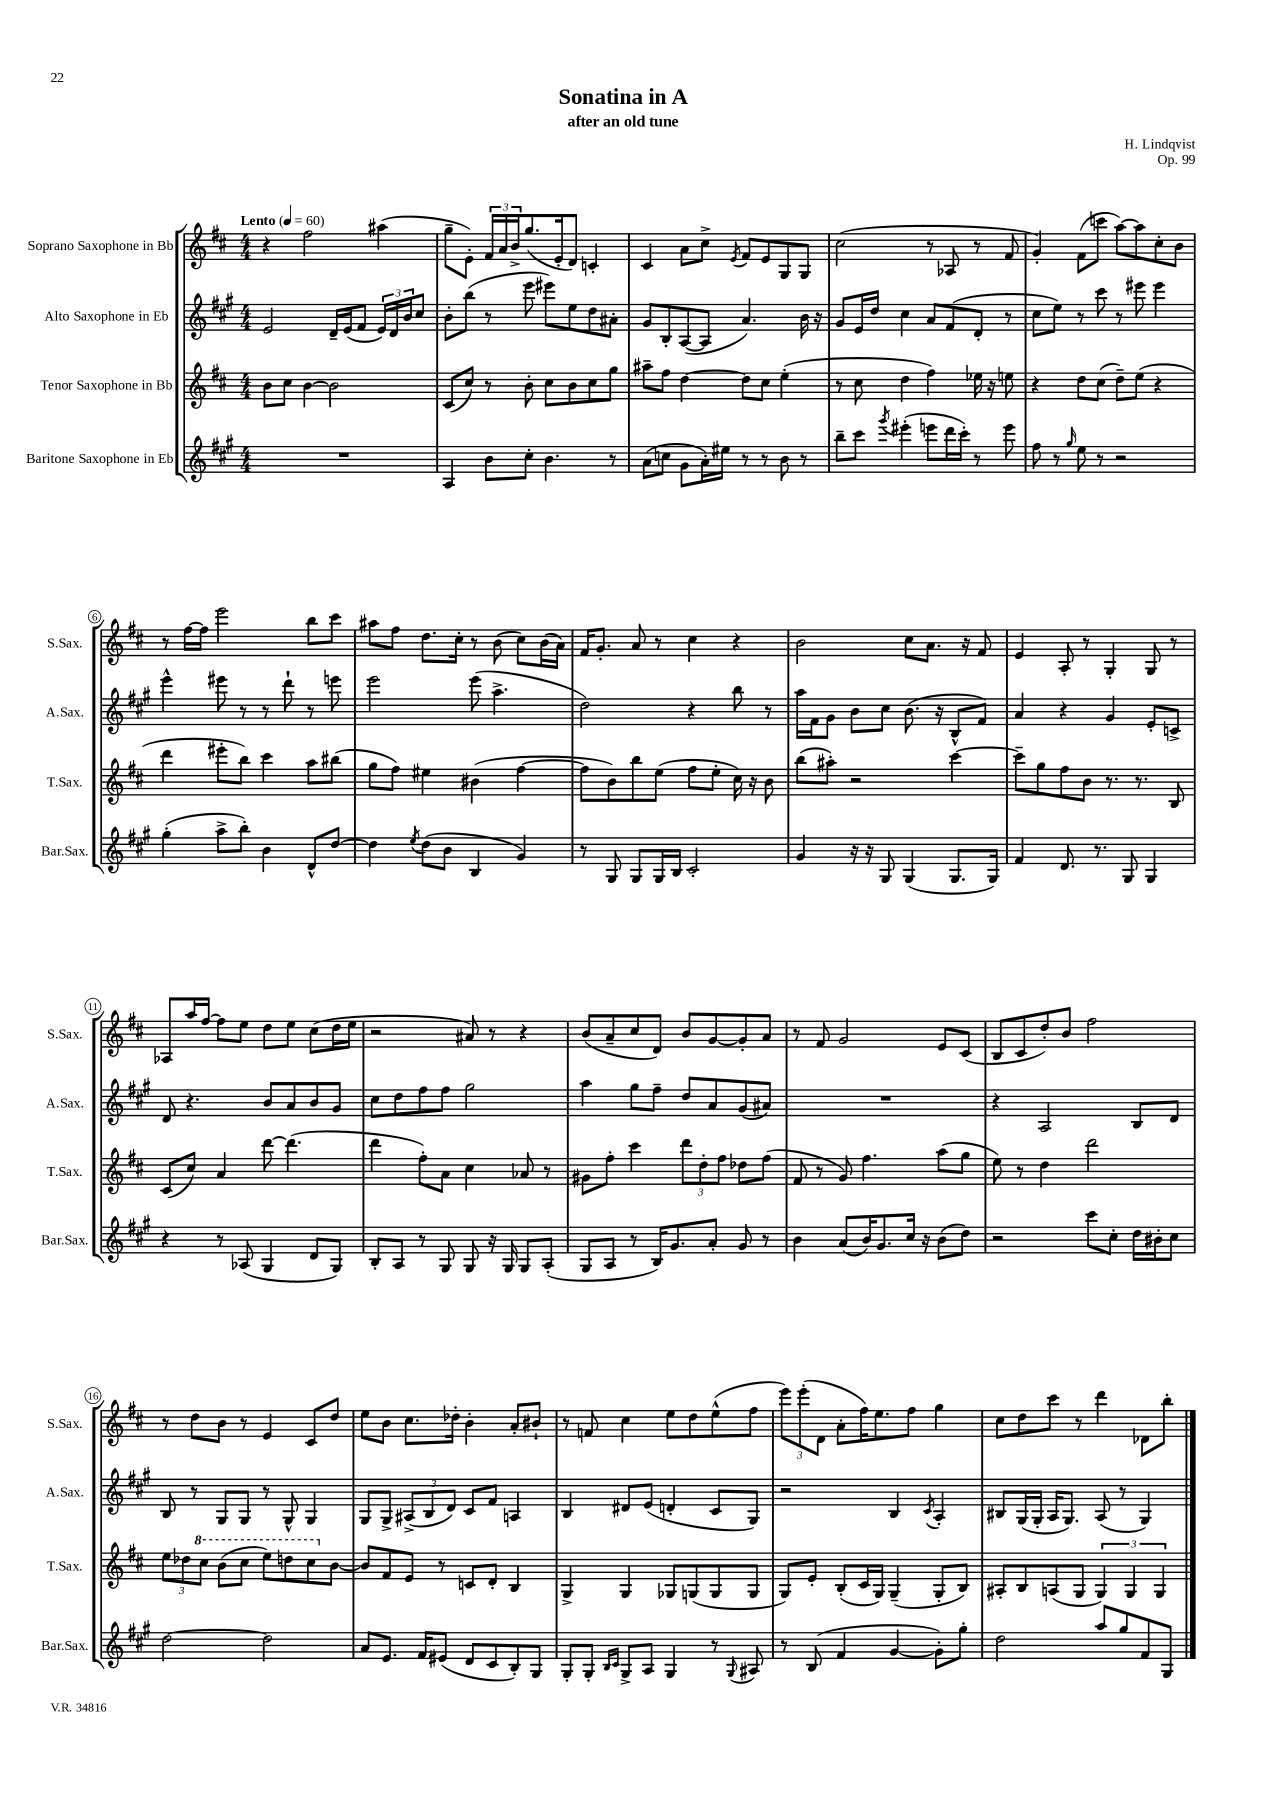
\header { title = "Sonatina in A" composer = "H. Lindqvist" subtitle = "after an old tune" opus = "Op. 99" }
<<
\new StaffGroup <<
\new Staff = "s0" \with { instrumentName = "Soprano Saxophone in Bb" shortInstrumentName = "S.Sax." } {
    \clef treble \key d \major \numericTimeSignature \time 4/4 \tempo "Lento" 4 = 60
    r4 fis''2 ais''4( |
    g''8-- e'8-.) \tuplet 3/2 { fis'16 a'16 b'16-> } g''8.( e'16-. d'8) c'4-. |
    cis'4 a'8 cis''8-> \acciaccatura { e'8 } fis'8 e'8 g8 g8 |
    cis''2( r8 aes8 r8 fis'8 |
    g'4-.) fis'8( c'''8 a''8~) a''8 cis''8-. b'8 |
    r8 fis''16~ fis''16 e'''2 b''8 cis'''8 |
    ais''8 fis''8 d''8. cis''16-. r8 b'8( cis''8) b'16( a'16) |
    fis'16 g'8.-. a'8 r8 cis''4 r4 |
    b'2 cis''8 a'8. r16 fis'8 |
    e'4 a8-. r8 g4-. g8 r8 |
    aes8 a''16 fis''16~ fis''8 e''8 d''8 e''8 cis''8( d''16 e''16 |
    r2 ais'8) r8 r4 |
    b'8( a'8-- cis''8 d'8) b'8 g'8~ g'8-. a'8 |
    r8 fis'8 g'2 e'8 cis'8( |
    b8 cis'8 d''8-.) b'8 fis''2 |
    r8 d''8 b'8 r8 e'4 cis'8 d''8 |
    e''8 b'8 cis''8. des''16-. b'4-. a'8-. bis'8-! |
    r8 f'8 cis''4 e''8 d''8 e''8-^( fis''8 |
    \tuplet 3/2 { e'''8) e'''8-.( d'8 } a'8-. fis''16) e''8. fis''8 g''4 |
    cis''8 d''8 cis'''8 r8 d'''4 des'8 b''8-. \bar "|." |
}
\new Staff = "s1" \with { instrumentName = "Alto Saxophone in Eb" shortInstrumentName = "A.Sax." } {
    \clef treble \key a \major \numericTimeSignature \time 4/4
    e'2 d'16-- e'16( fis'8 \tuplet 3/2 { e'16) d'16 b'16 } cis''8 |
    b'8-. b''8( r8 e'''8 eis'''8) e''8 d''8 ais'8-. |
    gis'8 b8-. a8~( a8 a'4.) b'16 r16 |
    gis'8 e'16 d''16 cis''4 a'8 fis'8( d'8-. r8 |
    cis''8 e''8) r8 cis'''8 r8 eis'''8 eis'''4 |
    e'''4-^ eis'''8 r8 r8 d'''8-! r8 e'''8 |
    e'''2 e'''8( a''4.-> |
    d''2) r4 b''8 r8 |
    a''16 fis'16 gis'8 b'8 cis''8 b'8.( r16 b8-^ fis'8) |
    a'4 r4 gis'4 e'8-. c'8-> |
    d'8 r4. b'8 a'8 b'8 gis'8 |
    cis''8 d''8 fis''8 fis''8 gis''2 |
    a''4 gis''8 fis''8-- d''8 a'8 gis'8( ais'8) |
    R1 |
    r4 a2 b8 d'8 |
    b8 r8 gis8 gis8 r8 gis8-^ gis4 |
    gis8 gis8-> \tuplet 3/2 { ais8->( b8 d'8) } cis'8 fis'8 a4 |
    b4 dis'8 e'8( d'4-. cis'8 gis8) |
    r2 b4 \acciaccatura { cis'8 } a4-. |
    bis8 gis16( gis16-. a16 gis8.) a8( r8 gis4) \bar "|." |
}
\new Staff = "s2" \with { instrumentName = "Tenor Saxophone in Bb" shortInstrumentName = "T.Sax." } {
    \clef treble \key d \major \numericTimeSignature \time 4/4
    b'8 cis''8 b'4~ b'2 |
    cis'8( cis''8) r8 b'8-. cis''8 b'8 cis''8 g''8 |
    ais''8-- fis''8 d''4~ d''8 cis''8 e''4-.( |
    r8 cis''8 d''4 fis''4) ees''16 r16 e''8 |
    r4 d''8 cis''8( d''8--) e''8( r4 |
    d'''4 eis'''8-. b''8) cis'''4 a''8 bis''8( |
    g''8 fis''8) eis''4 bis'4( fis''4~ |
    fis''8 b'8) b''8 e''8( fis''8 e''8-. cis''16) r16 b'8 |
    b''8( ais''8-.) r2 cis'''4~ |
    cis'''8-- g''8 fis''8 b'8 r8. r8. b8 |
    cis'8( cis''8) a'4 d'''8~ d'''4.( |
    d'''4 fis''8-.) a'8 cis''4 aes'8 r8 |
    gis'8 fis''8-. cis'''4 \tuplet 3/2 { d'''8 d''8-. fis''8 } des''8 fis''8( |
    fis'8 r8 g'8) fis''4. a''8( g''8 |
    e''8) r8 d''4 d'''2 |
    \tuplet 3/2 { e''8 des''8 \ottava #1 cis'''8 } b''8( cis'''8 e'''8) d'''!8 cis'''8 \ottava #0 b'8~ |
    b'8 fis'8 e'8 r8 c'8 d'8-. b4 |
    g4-> g4 ges8 g8( g8 g8 |
    g8) e'8-. b8-.( cis'16 g16) g4--( g8-. b8) |
    ais8-. b8 a8( g8 \tuplet 3/2 { g4) g4 g4 } \bar "|." |
}
\new Staff = "s3" \with { instrumentName = "Baritone Saxophone in Eb" shortInstrumentName = "Bar.Sax." } {
    \clef treble \key a \major \numericTimeSignature \time 4/4
    R1 |
    a4 b'8 cis''8-. b'4. r8 |
    a'8( c''8 gis'8 a'16-.) eis''16 r8 r8 b'8 r8 |
    b''8-- cis'''8 \acciaccatura { gis'''8 } eis'''4-.( e'''8 d'''16 cis'''16-.) r8 e'''8 |
    fis''8 r8 \grace { gis''16 } e''8 r8 r2 |
    gis''4-.( a''8-> b''8-.) b'4 d'8-^ d''8~ |
    d''4 \acciaccatura { e''8 } d''8( b'8 b4 gis'4) |
    r8 gis8 gis8 gis16 b16 cis'2-. |
    gis'4 r16 r16 gis8 gis4( gis8. gis16) |
    fis'4 d'8. r8. gis8 gis4 |
    r4 r8 aes8( gis4 d'8 gis8) |
    b8-. a8 r8 gis8 gis8 r16 gis16 gis8 a8-.( |
    gis8 a8 r8 b16) gis'8. a'8-. gis'8 r8 |
    b'4 a'8( b'16) gis'8. cis''16 r16 b'8( d''8) |
    r2 cis'''8 cis''8-. d''16 bis'16-. cis''8 |
    d''2~ d''2 |
    a'8 e'8. fis'16 eis'8( d'8 cis'8 b8-.) gis8 |
    gis8-. gis8-. \grace { b16 cis'16 } gis8-> a8 gis4 r8 \appoggiatura { gis8 } ais8 |
    r8 b8( fis'4 gis'4~ gis'8-.) gis''8-. |
    d''2 a''8 gis''8 fis'8 gis8 \bar "|." |
}
>>
>>
\layout { \context { \Score \override BarNumber.stencil = #(make-stencil-circler 0.1 0.3 ly:text-interface::print) } }
